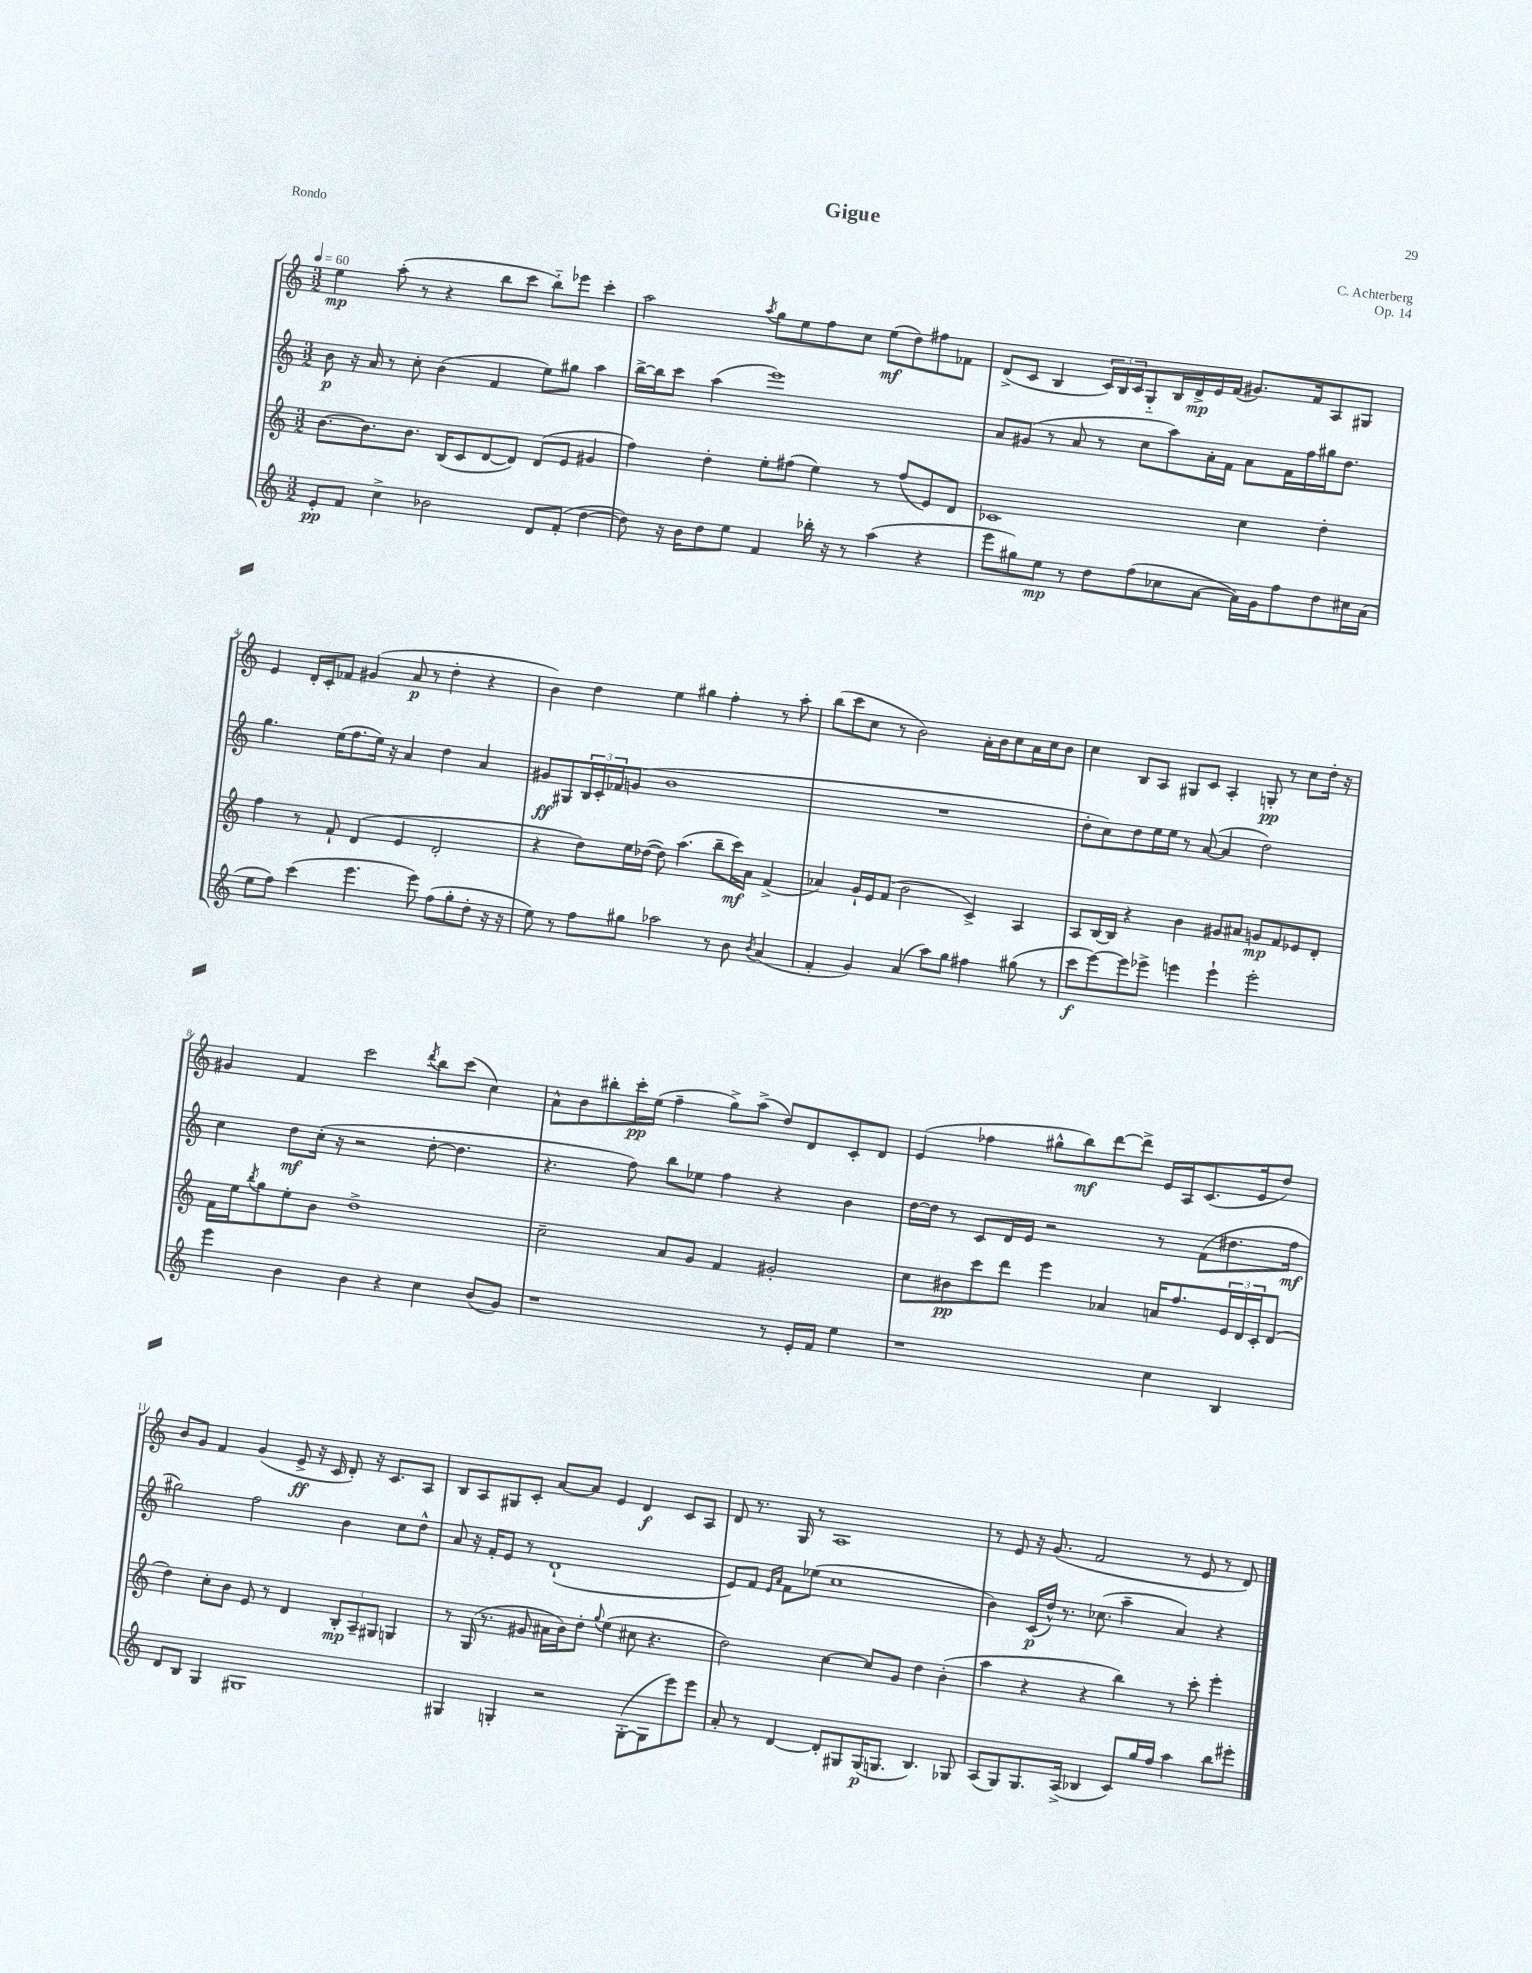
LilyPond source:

\header { title = "Gigue" composer = "C. Achterberg" opus = "Op. 14" piece = "Rondo" }
<<
\new StaffGroup <<
\new Staff = "s0" {
    \clef treble \key c \major \numericTimeSignature \time 3/2 \tempo 4 = 60
    e''4\mp a''8-.( r8 r4 b''8 c'''8 b''8-_) ees'''8 c'''4-. |
    a''2 \acciaccatura { a''8 } g''8 e''8 f''8 c''8 e''8\mf( d''8) fis''8 fes'8 |
    d'8->( c'8 b4 \tuplet 3/2 { c'16) b16 c'16 } g8-_ b16 d'16->\mp e'16 f'16( gis'8.) f'16 a8 gis8 |
    e'4 d'16-. c'16-. fes'8 gis'4( a'8\p r8 d''4-. r4 |
    b'4) d''4 e''4 gis''4 f''4-. r8 a''8-. |
    b''8( c'''8 c''8 r8 b'2) a'16-. b'16 c''8 a'16 c''16 b'8 |
    c''4 b8 a8 gis8 c'8 a4-. g8-.\pp r8 c''8 d''16-. r16 |
    gis'4 f'4 c'''2 \acciaccatura { d'''8 } b''8 c'''8( c''4) |
    a'8-^ b'8 bis''8-. c'''16-.\pp e''16( f''4-- g''8->) a''8->( d''8) d'8 c'8-. d'8 |
    e'4( fes''4 gis''8-^ b''8\mf) d'''8~ d'''8-> e'16 a16 c'8.( e'16 d''8) |
    b'8 g'8 f'4 g'4( e'8->\ff r16 c'16 d'8-.) r16 c'8. a8 |
    b8 a8 gis8 c'8-. a'8~ a'8 e'4 d'4\f c'8 a8 |
    d'8 r8. g16 r8 a1 |
    r8 e'8 r16 g'8.( f'2 r8 e'8 r8 d'8) \bar "|." |
}
\new Staff = "s1" {
    \clef treble \key c \major \numericTimeSignature \time 3/2
    b'8\p r16 a'16 r8 c''8-. b'4( f'4 e''8) gis''8 a''4 |
    b''16~-> b''16 c'''8 a''4( e'''1) |
    a'8 gis'8( r8 a'8 r8 c''8 a''8) a'16-. f'16 a'8 f'16 f''16 gis''16 d''8. |
    g''4. e''16( f''8. e''16) r16 a'4 d''4 a'4 |
    gis'8\ff gis8 \tuplet 3/2 { b16 c'16-. fes'16 } g'8( b'1 |
    R1. |
    d''8-. c''8) d''8 e''16 e''16 r8 a'8~( a'4 d''2) |
    c''4 d''8\mf c''16-.( r16 r2 d''8~-. d''4. |
    r4. f''8) b''8 ees''8 f''4 r4 b'4 |
    d''16~ d''16 r8 c'8 d'16 e'16 r2 r8 f'8( dis''8. f''16\mf |
    gis''2) f''2 b'4 c''8 d''8-^ |
    a'8 r16 f'16-. e'8 r8 d'1-!( |
    e'8) f'8 \grace { e'16 a'16 } f'8 ees''8( c''1 |
    b'4) c'16\p( d''16-^) r8. ces''8.( a''4-- a'4) r4 \bar "|." |
}
\new Staff = "s2" {
    \clef treble \key c \major \numericTimeSignature \time 3/2
    b'8.~ b'8. b'8. b16( c'8 d'8~ d'8) d'8( e'8 gis'4 |
    f''4) d''4-. e''8-. fis''8( e''4) r8 fis''8( e'8) d'8 |
    ces'1 c''4 d''4-. |
    f''4 r8 f'8-! d'4( e'4 d'2-. |
    r4 d''8) e''16 des''16~( des''8) a''4.( b''8-- c'''16\mf) a'16 f'4->( |
    aes'4) g'16-! e'16 f'8( b'2 c'4->) a4 |
    a8 b16~ b16 r4 b'4 gis'8 ais'8 g'8\mp f'8 ees'8 d'8-. |
    f'16 e''16 \acciaccatura { b''8 } g''8 e''8-. b'8 d''1-> |
    c''2-- a'8 g'8 f'4 gis'2-. |
    c''8 bis'8\pp c'''8 d'''8 e'''4 aes'4 a'16 f''8. \tuplet 3/2 { e'16 d'16 c'16-. } d'8( |
    d''4) c''8-. b'8 e'8 r8 d'4 \tuplet 3/2 { b8-.\mp a8-- gis8 } g4 |
    r8 g16( r8. gis'8 ais'16 b'16) d''8-. \appoggiatura { g''8 } e''4( cis''8 r4. |
    d''2) c''4~ c''8 g'8 d''4 b'4-.( |
    a''4 r4 r4 b''4) r8 c'''8-. e'''4-. \bar "|." |
}
\new Staff = "s3" {
    \clef treble \key c \major \numericTimeSignature \time 3/2
    e'8-.\pp f'8 c''4-> bes'2 d'8 f'8-.( d''4~ |
    d''8) r16 b'16 d''8 e''8 f'4 bes''16-. r16 r8 a''4( r4 |
    e'''8 gis''8) e''8\mp r8 d''8 f''8( ces''8 a'8~ a'16) g'16 f''8 d''8 cis''16 a'16( |
    e''8 f''8) c'''4( e'''4. e'''8) f''8( g''8-. d''8-. r16 r16 |
    e''8) r8 f''8 gis''8 aes''2 r8 b'8 \acciaccatura { b'8 } a'4( |
    f'4-. g'4) a'4( a''8) g''8 fis''4 gis''8( r8 |
    c'''8\f e'''8~) e'''8 ees'''8-> e'''4 e'''4-! e'''2-. |
    e'''4 b'4 b'4 r4 c''4 b'8( g'8) |
    r1 r8 e'16-. f'16 e''4 |
    r1 c''4 b4 |
    d'8 b8 g4 gis1 |
    gis4 g4-. r2 g8~-.( g8 e'''8) e'''8 |
    a'8-. r8 d'4~ d'8-. gis8 gis16\p( g8. b4.) ges8 |
    a8( g8) g8. a16->( bes4 c'8) g''16 f''16 a''4 b''8 eis'''8-. \bar "|." |
}
>>
>>
